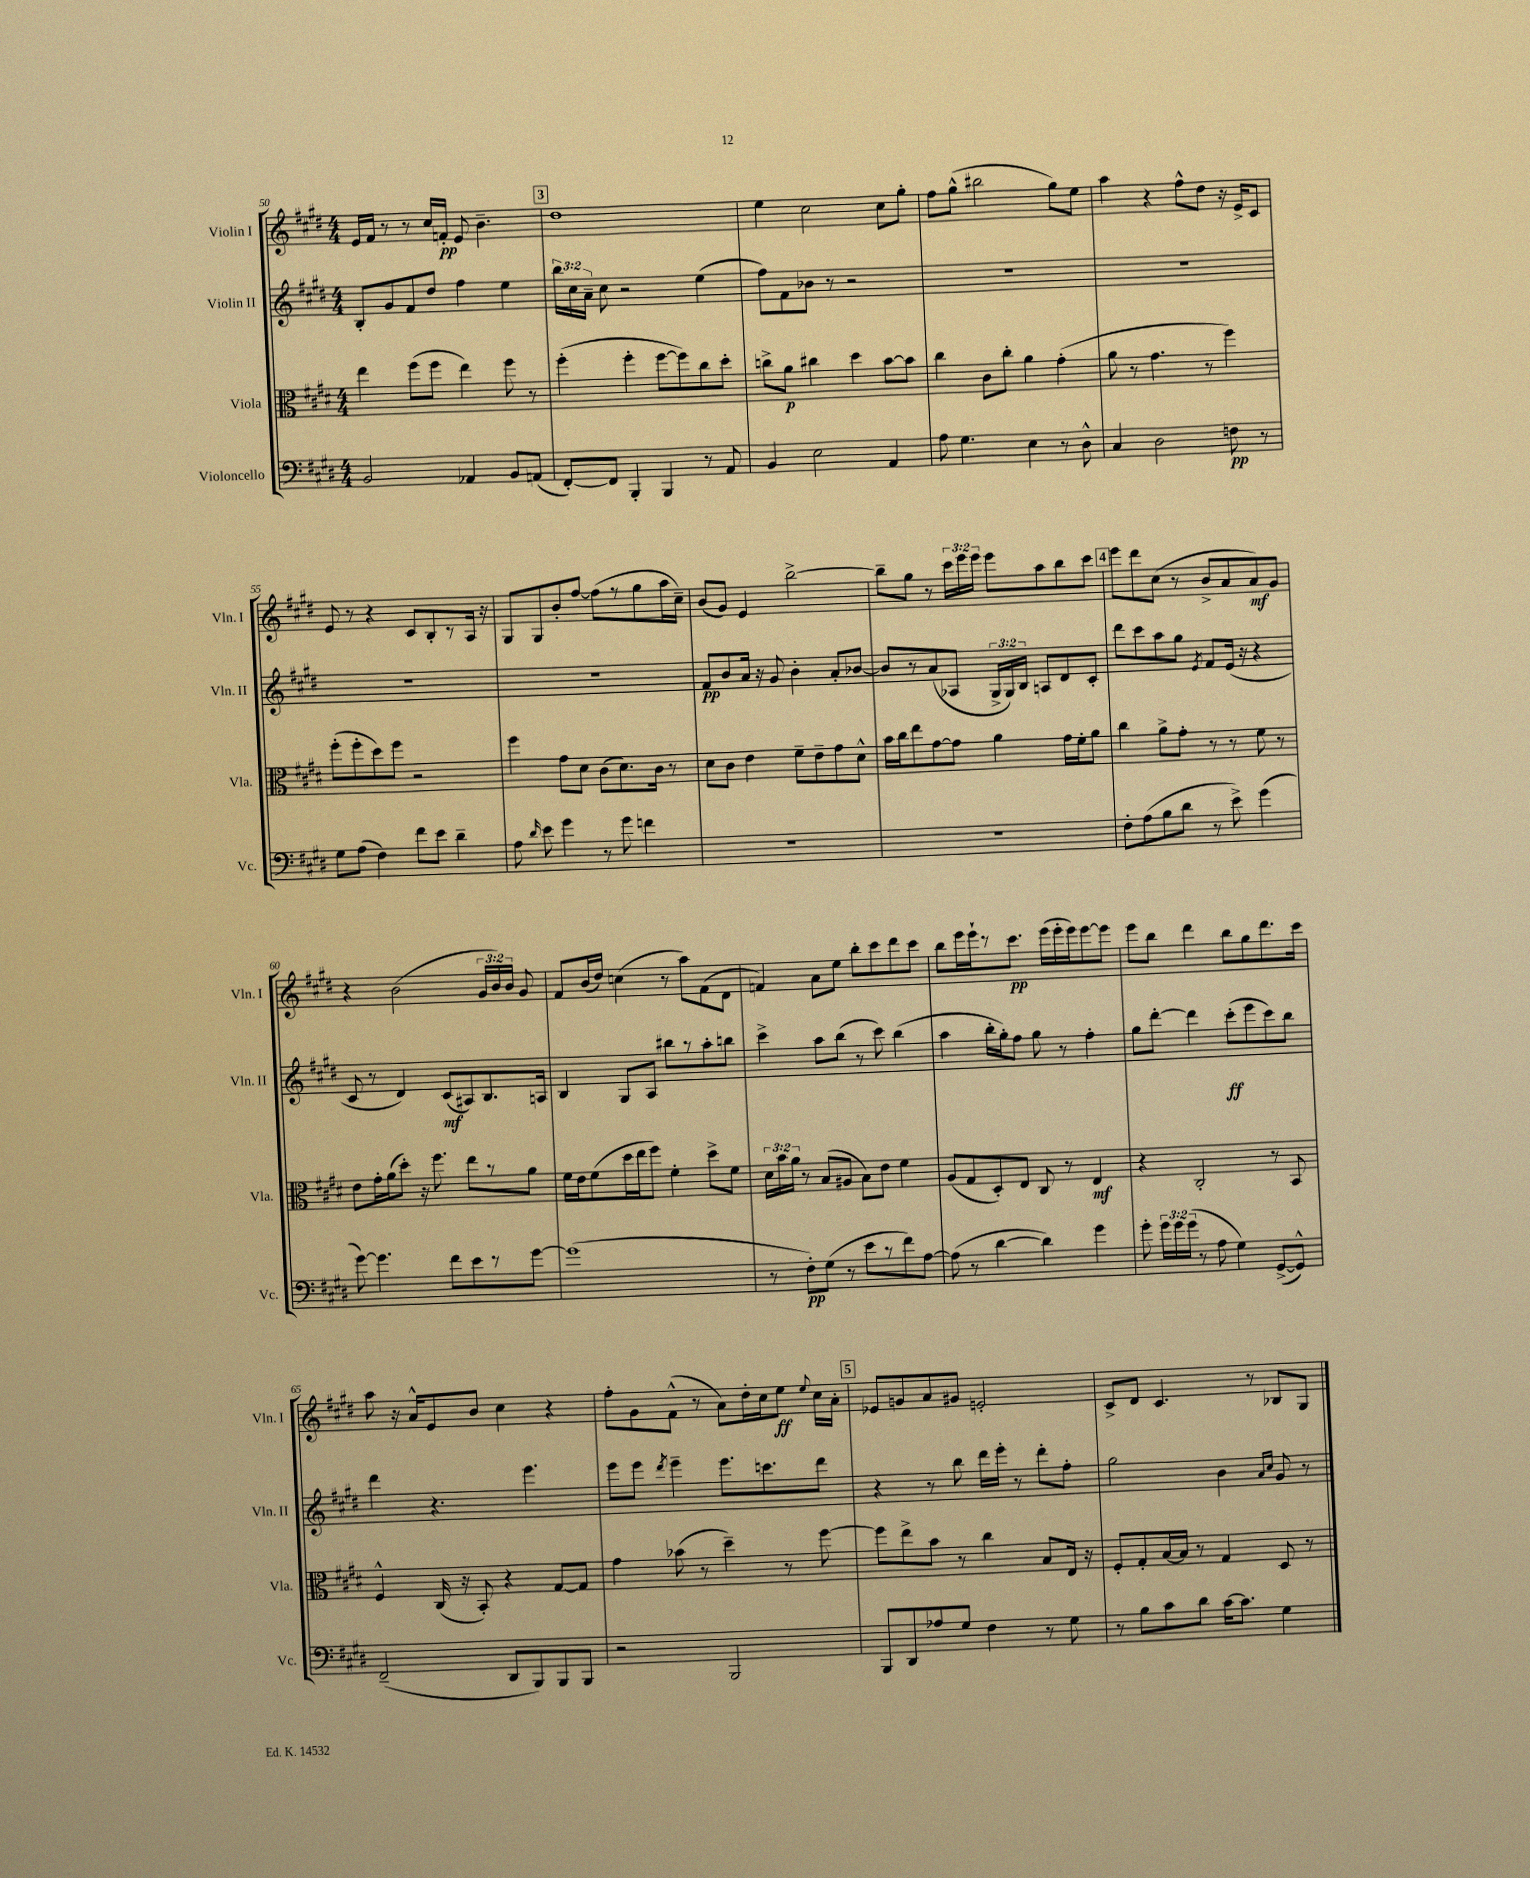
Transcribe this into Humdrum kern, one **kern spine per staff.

**kern	**dynam	**kern	**dynam	**kern	**dynam	**kern	**dynam
*part4	*part4	*part3	*part3	*part2	*part2	*part1	*part1
*staff4	*staff4	*staff3	*staff3	*staff2	*staff2	*staff1	*staff1
*I"Violoncello	*	*I"Viola	*	*I"Violin II	*	*I"Violin I	*
*I'Vc.	*	*I'Vla.	*	*I'Vln. II	*	*I'Vln. I	*
*clefF4	*	*clefC3	*	*clefG2	*	*clefG2	*
*k[f#c#g#d#]	*	*k[f#c#g#d#]	*	*k[f#c#g#d#]	*	*k[f#c#g#d#]	*
*M4/4	*	*M4/4	*	*M4/4	*	*M4/4	*
=50	=50	=50	=50	=50	=50	=50	=50
2BB/	.	4ee\	.	8B'/L	.	16e/LL	.
.	.	.	.	.	.	16f#/JJ	.
.	.	.	.	8g#/	.	8r	.
.	.	(8ff#\L	.	8f#/	.	8r	.
.	.	8ff#\J	.	8dd#/J	.	16cc#/LL	.
.	.	.	.	.	.	16fn'/JJ	pp
4AA-X/	.	4ee\)	.	4ff#\	.	8e/	.
.	.	.	.	.	.	4.b~\	.
8BB/L	.	8ff#\	.	4ee\	.	.	.
(8AAn/J	.	8r	.	.	.	.	.
!!LO:REH:place=s1:t=3
=51	=51	=51	=51	=51	=51	=51	=51
[8FF#'/L)	.	(4ff#'\	.	24bb\LL	.	1dd#	.
.	.	.	.	24cc#\	.	.	.
.	.	.	.	24a~\JJ	.	.	.
8FF#/J]	.	.	.	8cc#\	.	.	.
4BBB'/	.	4ff#'\	.	2r	.	.	.
4BBB/	.	[8ff#\L	.	.	.	.	.
.	.	8ff#\])	.	.	.	.	.
8r	.	8cc#\	.	(4ee\	.	.	.
8AA/	.	8dd#'\J	.	.	.	.	.
=52	=52	=52	=52	=52	=52	=52	=52
4BB/	.	8ccn^\L	.	8ff#\L)	.	4ee\	.
.	.	8a\J	p	8f#\	.	.	.
2E\	.	4cc#X\	.	8b-X\J	.	2cc#\	.
.	.	.	.	8r	.	.	.
.	.	4dd#\	.	2r	.	.	.
4AA/	.	[8b\L	.	.	.	8cc#\L	.
.	.	8b\J]	.	.	.	8gg#'\J	.
=53	=53	=53	=53	=53	=53	=53	=53
8A\	.	4cc#\	.	1r	.	8ff#\L	.
4.G#\	.	.	.	.	.	(8gg#^^\J	.
.	.	8c#\L	.	.	.	2bb#X\	.
.	.	8cc#'\J	.	.	.	.	.
4E\	.	4a\	.	.	.	.	.
8r	.	(4g#'\	.	.	.	8gg#\L)	.
8D#^^\	.	.	.	.	.	8ee\J	.
=54	=54	=54	=54	=54	=54	=54	=54
4C#/	.	8a\	.	1r	.	4aa\	.
.	.	8r	.	.	.	.	.
2D#\	.	4.g#\	.	.	.	4r	.
.	.	.	.	.	.	8ff#^^\L	.
.	.	8r	.	.	.	8dd#\J	.
8Fn\	pp	4ff#\)	.	.	.	16r	.
.	.	.	.	.	.	16e^/KL	.
8r	.	.	.	.	.	8c#/J	.
!!LO:LB:g=z
=55	=55	=55	=55	=55	=55	=55	=55
8G#\L	.	(8ff#'\L	.	1r	.	8e/	.
(8A\J	.	8ff#'\	.	.	.	8r	.
4F#\)	.	8dd#\)	.	.	.	4r	.
.	.	8ff#\J	.	.	.	.	.
8f#\L	.	2r	.	.	.	8c#/L	.
8e\J	.	.	.	.	.	8B'/	.
4d#~\	.	.	.	.	.	8r	.
.	.	.	.	.	.	16A/Jk	.
.	.	.	.	.	.	16r	.
=56	=56	=56	=56	=56	=56	=56	=56
8A\	.	4ff#\	.	1r	.	8G#/L	.
16qqd#/	.	.	.	.	.	.	.
8e\	.	.	.	.	.	8G#/	.
4g#\	.	8g#\L	.	.	.	8b'/	.
.	.	8d#\J	.	.	.	[8ff#/J	.
8r	.	(8c#\L	.	.	.	(8ff#\L]	.
8g#\	.	8.d#\)	.	.	.	8r	.
4fn\	.	.	.	.	.	8gg#\	.
.	.	16c#\Jk	.	.	.	.	.
.	.	8r	.	.	.	16aa\L	.
.	.	.	.	.	.	16cc#~\JJ)	.
=57	=57	=57	=57	=57	=57	=57	=57
1r	.	8d#\L	.	8f#/L	pp	(8b/L	.
.	.	8c#\J	.	8b/	.	8g#/J)	.
.	.	4e\	.	16a/Jk	.	4e/	.
.	.	.	.	16r	.	.	.
.	.	.	.	8g#/	.	.	.
.	.	8f#~\L	.	4b'\	.	[2bb^\	.
.	.	8e~\	.	.	.	.	.
.	.	8g#\	.	8a'/L	.	.	.
.	.	8d#^^\J	.	[8b-X/J	.	.	.
=58	=58	=58	=58	=58	=58	=58	=58
1r	.	16b\LL	.	8b-/L]	.	8bb~\L]	.
.	.	16cc#\J	.	.	.	.	.
.	.	8ee\	.	8r	.	8gg#\J	.
.	.	[8g#\	.	(8a/	.	8r	.
.	.	8g#\J]	.	8A-X/J	.	24ccc#\LL	.
.	.	.	.	.	.	24eee\	.
.	.	.	.	.	.	24eee\JJ	.
.	.	4a\	.	24G#^/LL	.	8eee\L	.
.	.	.	.	24G#/)	.	.	.
.	.	.	.	24B/JJ	.	.	.
.	.	.	.	8An/L	.	8aa\	.
.	.	16g#\LL	.	8d#/	.	8bb\	.
.	.	16f#'\J	.	.	.	.	.
.	.	8a\J	.	8c#'/J	.	8ccc#\J	.
!!LO:REH:place=s1:t=4
=59	=59	=59	=59	=59	=59	=59	=59
8F#'\L	.	4cc#\	.	8ddd#\L	.	8eee\L	.
(8A\	.	.	.	8ccc#\	.	8ddd#\	.
8B\	.	8a^\L	.	8aa\	.	(8cc#\J	.
8d#\J	.	8g#'\J	.	8gg#\J	.	8r	.
.	.	.	.	8qe/	.	.	.
8r	.	8r	.	8f#/L	.	8b^/L	.
8e^\)	.	8r	.	(16e/Jk	.	8a/	.
.	.	.	.	16r	.	.	.
(4g#\	.	8f#\	.	4r	.	8a/)	mf
.	.	8r	.	.	.	8g#/J	.
!!LO:LB:g=z
=60	=60	=60	=60	=60	=60	=60	=60
[8g#\)	.	8e\L	.	8c#/	.	4r	.
4.g#\]	.	16g#'\L	.	8r	.	.	.
.	.	(16a\J	.	.	.	.	.
.	.	8dd#'\J)	.	4d#/)	.	(2b\	.
.	.	16r	.	.	.	.	.
.	.	8.ff#\	.	.	.	.	.
8f#\L	.	.	.	(8c#/L	mf	.	.
8e\	.	8ee\L	.	8A#X/)	.	.	.
8r	.	8r	.	8.B/	.	24g#/LL	.
.	.	.	.	.	.	24b/)	.
.	.	.	.	.	.	24b/JJ	.
[8g#\J	.	8a\J	.	.	.	8g#/	.
.	.	.	.	16An/Jk	.	.	.
=61	=61	=61	=61	=61	=61	=61	=61
(1g#]	.	16f#\LL	.	4B/	.	8f#/L	.
.	.	16e\J	.	.	.	.	.
.	.	(8f#\	.	.	.	(16b/L	.
.	.	.	.	.	.	16dd#/JJ)	.
.	.	16dd#\L	.	8G#/L	.	(4ccn\	.
.	.	16ee\J	.	.	.	.	.
.	.	8ff#\J)	.	8A/J	.	.	.
.	.	4f#'\	.	8bb#X\L	.	8r	.
.	.	.	.	8r	.	8aa\L)	.
.	.	8dd#^\L	.	8aa'\	.	(8f#\	.
.	.	8f#\J	.	8bbn\J	.	8d#\J	.
=62	=62	=62	=62	=62	=62	=62	=62
8r	.	24d#\LL	.	4ccc#^\	.	4fn/)	.
.	.	24b\	.	.	.	.	.
.	.	24a\JJ	.	.	.	.	.
8F#'\L)	pp	8r	.	.	.	.	.
(8G#\J	.	(8B/L	.	8aa\L	.	8a\L	.
8r	.	8A#X/J	.	(8bb\J	.	8ee\J	.
8e\L	.	8B\L)	.	8r	.	8bb'\L	.
8r	.	8e\J	.	8ccc#\)	.	8ccc#\	.
8f#\)	.	4f#\	.	(4bb\	.	8ddd#\	.
[8A\J	.	.	.	.	.	8ccc#\J	.
=63	=63	=63	=63	=63	=63	=63	=63
(8A\]	.	(8A/L	.	4aa\	.	8bb\L	.
8r	.	8G#/	.	.	.	16eee\L	.
.	.	.	.	.	.	16eee`\J	.
[4d#\	.	8D#'/)	.	16bb'\LL	.	8r	.
.	.	.	.	16gg#'\J)	.	.	.
.	.	8E/J	.	8ff#\J	.	8.ccc#\J	pp
4d#\])	.	8C#/	.	8gg#\	.	.	.
.	.	.	.	.	.	(16eee\LL	.
.	.	8r	.	8r	.	16eee'\	.
.	.	.	.	.	.	16eee\J)	.
4g#\	.	4E/	mf	4ff#'\	.	[8eee\	.
.	.	.	.	.	.	8eee\J]	.
=64	=64	=64	=64	=64	=64	=64	=64
8g#'\	.	4r	.	8gg#\L	.	8eee\L	.
24g#\LL	.	.	.	[8ddd#'\J	.	8bb\J	.
24g#\	.	.	.	.	.	.	.
(24g#\JJ	.	.	.	.	.	.	.
8r	.	2C#'/	.	4ddd#\]	.	4ddd#\	.
8A\	.	.	.	.	.	.	.
4G#\)	.	.	.	(8ccc#'\L	ff	8bb\L	.
.	.	.	.	8eee\	.	8gg#\	.
([8GG#^/L	.	8r	.	8ccc#\)	.	8.ddd#\	.
8GG#^^/J])	.	8BB/	.	8bb\J	.	.	.
.	.	.	.	.	.	16ccc#\Jk	.
!!LO:LB:g=z
=65	=65	=65	=65	=65	=65	=65	=65
(2FF#~/	.	4F#^^/	.	4ddd#\	.	8aa\	.
.	.	.	.	.	.	16r	.
.	.	.	.	.	.	16a^^/KL	.
.	.	(16C#/	.	4.r	.	8e/	.
.	.	16r	.	.	.	.	.
.	.	8BB'/)	.	.	.	8b/J	.
8DD#/L	.	4r	.	.	.	4cc#\	.
8BBB/)	.	.	.	4.eee\	.	.	.
8BBB/	.	[8G#/L	.	.	.	4r	.
8BBB/J	.	8G#/J]	.	.	.	.	.
=66	=66	=66	=66	=66	=66	=66	=66
2r	.	4g#\	.	8eee\L	.	8ff#'\L	.
.	.	.	.	8eee\J	.	8g#\	.
.	.	.	.	8qddd#/	.	.	.
.	.	(8b-X\	.	4eee~\	.	(8f#^^\J	.
.	.	8r	.	.	.	8r	.
2BBB/	.	4dd#~\)	.	8.eee\L	.	8a\L)	.
.	.	.	.	.	.	16dd#'\L	.
.	.	.	.	8.cccn\	.	16cc#\J	.
.	.	8r	.	.	.	8ee\J	ff
.	.	.	.	.	.	8qqee/	.
.	.	[8ff#\	.	8ddd#\J	.	16cc#\LL	.
.	.	.	.	.	.	16a'\JJ	.
!!LO:REH:place=s1:t=5
=67	=67	=67	=67	=67	=67	=67	=67
8BBB/L	.	8ff#\L]	.	4r	.	8e-X/L	.
8DD#/	.	8ee^\	.	.	.	8gn/	.
8A-X/	.	8b\J	.	8r	.	8a/	.
8G#/J	.	8r	.	8bb\	.	8g#X/J	.
4F#\	.	4cc#\	.	16ddd#\LL	.	2en'/	.
.	.	.	.	16eee'\JJ	.	.	.
.	.	.	.	8r	.	.	.
8r	.	8B/L	.	8ddd#'\L	.	.	.
8G#\	.	16E/Jk	.	8ff#'\J	.	.	.
.	.	16r	.	.	.	.	.
=68	=68	=68	=68	=68	=68	=68	=68
8r	.	8F#'/L	.	2gg#\	.	8c#^/L	.
8B\L	.	8G#'/	.	.	.	8d#/J	.
8c#\	.	[16B/L	.	.	.	4.c#/	.
.	.	16B/JJ]	.	.	.	.	.
8d#\J	.	8r	.	.	.	.	.
[16c#\KL	.	4G#/	.	4b\	.	.	.
8.c#\J]	.	.	.	.	.	.	.
.	.	.	.	.	.	8r	.
.	.	.	.	16qqa/LL	.	.	.
.	.	.	.	16qqcc#/JJ	.	.	.
4G#\	.	8D#/	.	8g#/	.	8B-X/L	.
.	.	8r	.	8r	.	8G#/J	.
==	==	==	==	==	==	==	==
*-	*-	*-	*-	*-	*-	*-	*-
